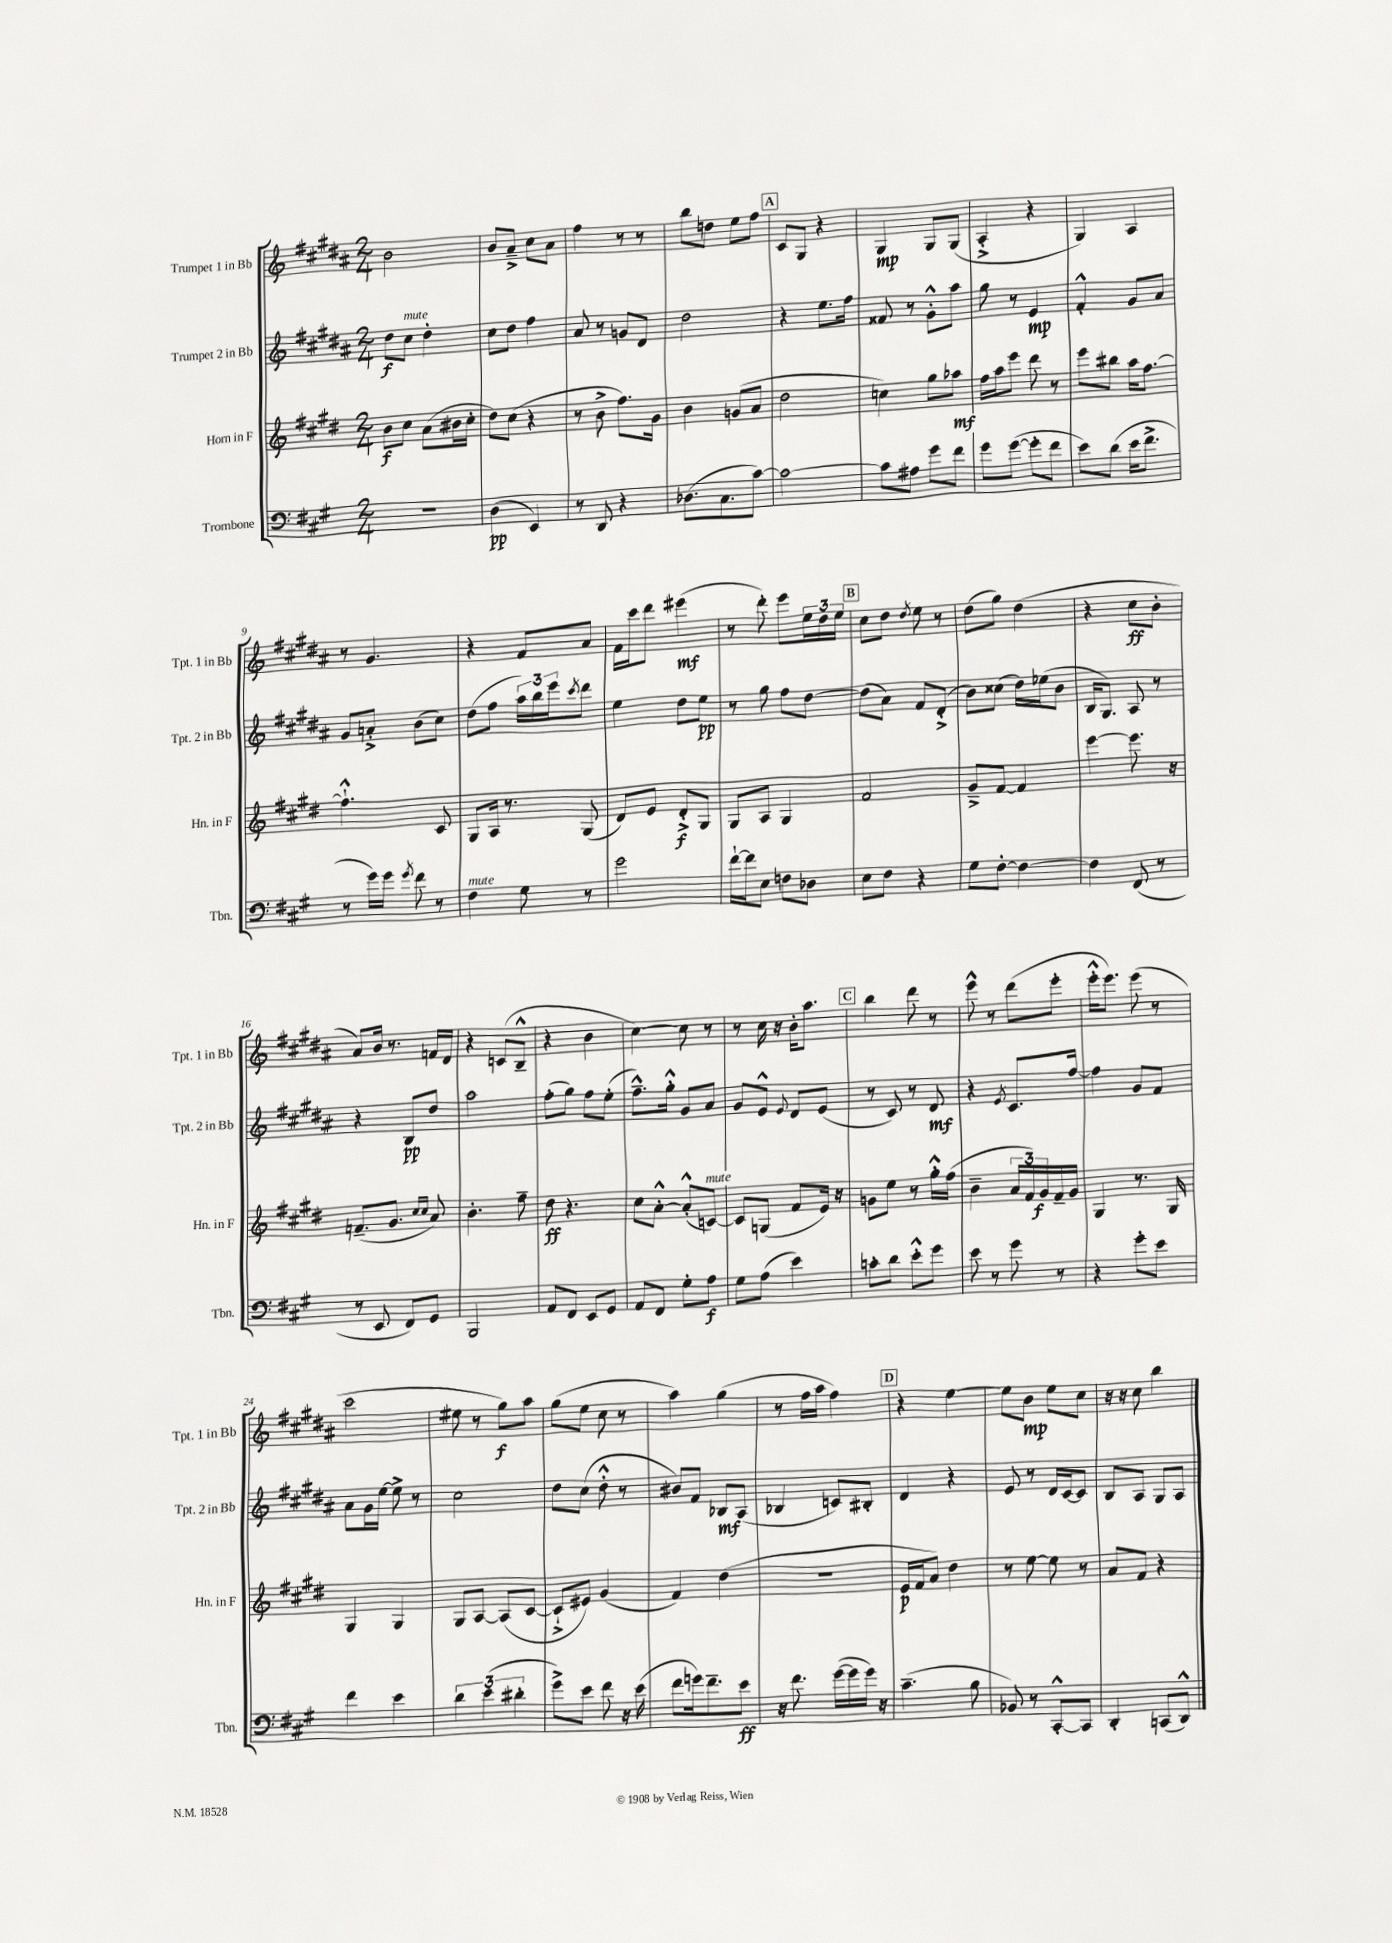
<<
\new StaffGroup <<
\new Staff = "s0" \with { instrumentName = "Trumpet 1 in Bb" shortInstrumentName = "Tpt. 1 in Bb" } {
    \clef treble \key b \major \numericTimeSignature \time 2/4
    b'2 |
    b'8 ais'8---> cis''8 ais'8 |
    fis''4 r8 r8 |
    b''8 d''8 e''8 fis''8 |
    \mark \markup { \box "A" } cis'8 gis8 r4 |
    gis4\mp gis8 gis8( |
    ais4-.-> r4 |
    gis4) ais4 |
    r8 gis'4. |
    r4 fis'8 ais'8 |
    fis'16 cis'''16 dis'''8 eis'''4\mf( |
    r8 dis'''8-.) e'''8 \tuplet 3/2 { e''16 dis''16 e''16 } |
    \mark \markup { \box "B" } cis''8 dis''8 \acciaccatura { dis''8 } e''8 r8 |
    dis''8( gis''8) dis''4( |
    r4 cis''8\ff b'8-. |
    ais'8) b'16 r8. f'16 dis'16 |
    r4 c'8( b8---^ |
    r4 b'4 |
    cis''4~) cis''8 r8 |
    r8 cis''16 r16 b'16-. ais''8. |
    \mark \markup { \box "C" } b''4 dis'''8 r8 |
    e'''8-^ r8 dis'''8( e'''8-. |
    e'''16-.-^ e'''8.) e'''8( r8 |
    cis'''2 |
    eis''8 r8 gis''8\f) ais''8 |
    gis''8( e''8 cis''8 r8 |
    ais''4) gis''4( |
    r8 fis''16 ais''16 fis''4) |
    \mark \markup { \box "D" } r4 e''4~ |
    e''8 b'8\mp e''8 cis''8 |
    r16 r16 cis''8 b''4 \bar "|." |
}
\new Staff = "s1" \with { instrumentName = "Trumpet 2 in Bb" shortInstrumentName = "Tpt. 2 in Bb" } {
    \clef treble \key b \major \numericTimeSignature \time 2/4
    dis''8\f cis''8^\markup { \italic "mute" } dis''4-. |
    cis''8 dis''8 fis''4 |
    ais'8 r8 g'8 dis'8 |
    dis''2 |
    \mark \markup { \box "A" } r4 e''8. fis''16 |
    fisis'8 r8 gis'8-.-^ ais''8 |
    gis''8 r8 e'4\mp |
    fis'4-.-^ gis'8 ais'8 |
    gis'8 a'8-.-> b'8( cis''8) |
    dis''8( fis''8 \tuplet 3/2 { ais''16) b''16 e'''16 } \acciaccatura { cis'''8 } dis'''8 |
    e''4 dis''8 e''8\pp |
    r8 gis''8 fis''8 dis''8~ |
    \mark \markup { \box "B" } dis''8( ais'8) fis'8 dis'8-.->( |
    b'8) cisis''8( dis''16) ees''16( b'8 |
    b16 gis8.) ais8 r8 |
    r4 b8\pp dis''8 |
    ais''2 |
    fis''8-.( gis''8) fis''8 e''8-.( |
    fis''8.---^) gis''16-.-^ gis'8 ais'8 |
    gis'8 e'8-^ \appoggiatura { e'8 } dis'8 e'8( |
    \mark \markup { \box "C" } r8 cis'8) r8 dis'8\mf |
    r4 \acciaccatura { e'8 } cis'8. fis''16~ |
    fis''4 gis'8 fis'8 |
    ais'8 gis'16 e''16~ e''8-> r8 |
    cis''2 |
    dis''8 cis''8( dis''8-.-^ r8 |
    bis'8) fis'8 bes8\mf ais8( |
    bes4 c'8) bis8-. |
    \mark \markup { \box "D" } dis'4 r4 |
    e'8 r8 dis'16 cis'16~ cis'8 |
    b8 ais8 gis8 ais8 \bar "|." |
}
\new Staff = "s2" \with { instrumentName = "Horn in F" shortInstrumentName = "Hn. in F" } {
    \clef treble \key e \major \numericTimeSignature \time 2/4
    b'8\f cis''8 a'8( bis'16 cis''16-. |
    dis''8) cis''8( r4 |
    r8 b'8-> fis''8.) gis'16 |
    b'4 g'8( a'8 |
    \mark \markup { \box "A" } dis''2 |
    c''4) gis''8 aes''8\mf |
    fis''16 a''16 e'''8 dis'''8 r8 |
    e'''8 bis''8 a''16 fis''8.~ |
    fis''4.-!-^ cis'8 |
    gis8 a16 r8. gis8( |
    dis'8) e'8 dis'8-.->\f gis8 |
    gis8 a8 gis4 |
    \mark \markup { \box "B" } fis'2 |
    gis'8---> fis'8~ fis'4 |
    e'''4~ e'''8. r16 |
    f'8.--( gis'8. \grace { cis''16 cis''16 } a'8) |
    b'4.-. fis''8-- |
    dis''8\ff r4. |
    cis''8 a'8~-.-^ a'8-.-^( c'8~^\markup { \italic "mute" }) |
    c'8 g8( fis'8 e'16) r16 |
    \mark \markup { \box "C" } g'8 e''8 r8 gis''16-.-^ fis''16( |
    b'4-- \tuplet 3/2 { a'16 fis'16) gis'16\f } fis'16-- gis'16 |
    gis4 r8. gis16 |
    gis4 gis4 |
    gis8 a8~ a8( cis'8~ |
    cis'8-!-> eis'8) gis'4( |
    fis'4) dis''4( |
    r2 |
    \mark \markup { \box "D" } e'16\p fis'16 a'8) dis''4 |
    r8 e''8~ e''8 r8 |
    a'8 fis'8 r4 \bar "|." |
}
\new Staff = "s3" \with { instrumentName = "Trombone" shortInstrumentName = "Tbn." } {
    \clef bass \key a \major \numericTimeSignature \time 2/4
    r2 |
    d4\pp( e,4) |
    r8 d,8 r4 |
    des8.( cis8. cis'8~) |
    \mark \markup { \box "A" } cis'2~ |
    cis'8 ais8 gis'8 fis'8 |
    gis'8 gis'8~( gis'8-. fis'8 |
    e'8) d'8( e'16 fis'8.-> |
    r8 gis'16) gis'16 \acciaccatura { gis'8 } fis'8 r8 |
    fis4^\markup { \italic "mute" } gis8 r8 |
    gis'2 |
    fis'16~-! fis'16 e8 f8 des8 |
    \mark \markup { \box "B" } e8 fis8 r4 |
    gis8 fis8~-. fis4~ |
    fis4 fis,8( r8 |
    r8 e,8 fis,8) gis,8 |
    b,,2 |
    a,8 fis,8 e,8 gis,8 |
    a,8 fis,8 gis8-. a8\f |
    gis8 a8( e'4) |
    \mark \markup { \box "C" } c'8-. d'8 e'8-.-^ gis'8 |
    e'8 r8 gis'8 r8 |
    r4 gis'8-. e'8 |
    fis'4 e'4 |
    \tuplet 3/2 { d'4 e'4( dis'4-. } |
    gis'8->) e'8 fis'8 r16 e'16( |
    fis'8 g'16) fis'8.-- e'8\ff |
    r16 fis'8. gis'16~( gis'16 gis'16) r16 |
    \mark \markup { \box "D" } cis'4.--( b8 |
    bes,8) r8 cis,8~-.-^ cis,8 |
    d,4-. c,8( d,8-^) \bar "|." |
}
>>
>>
